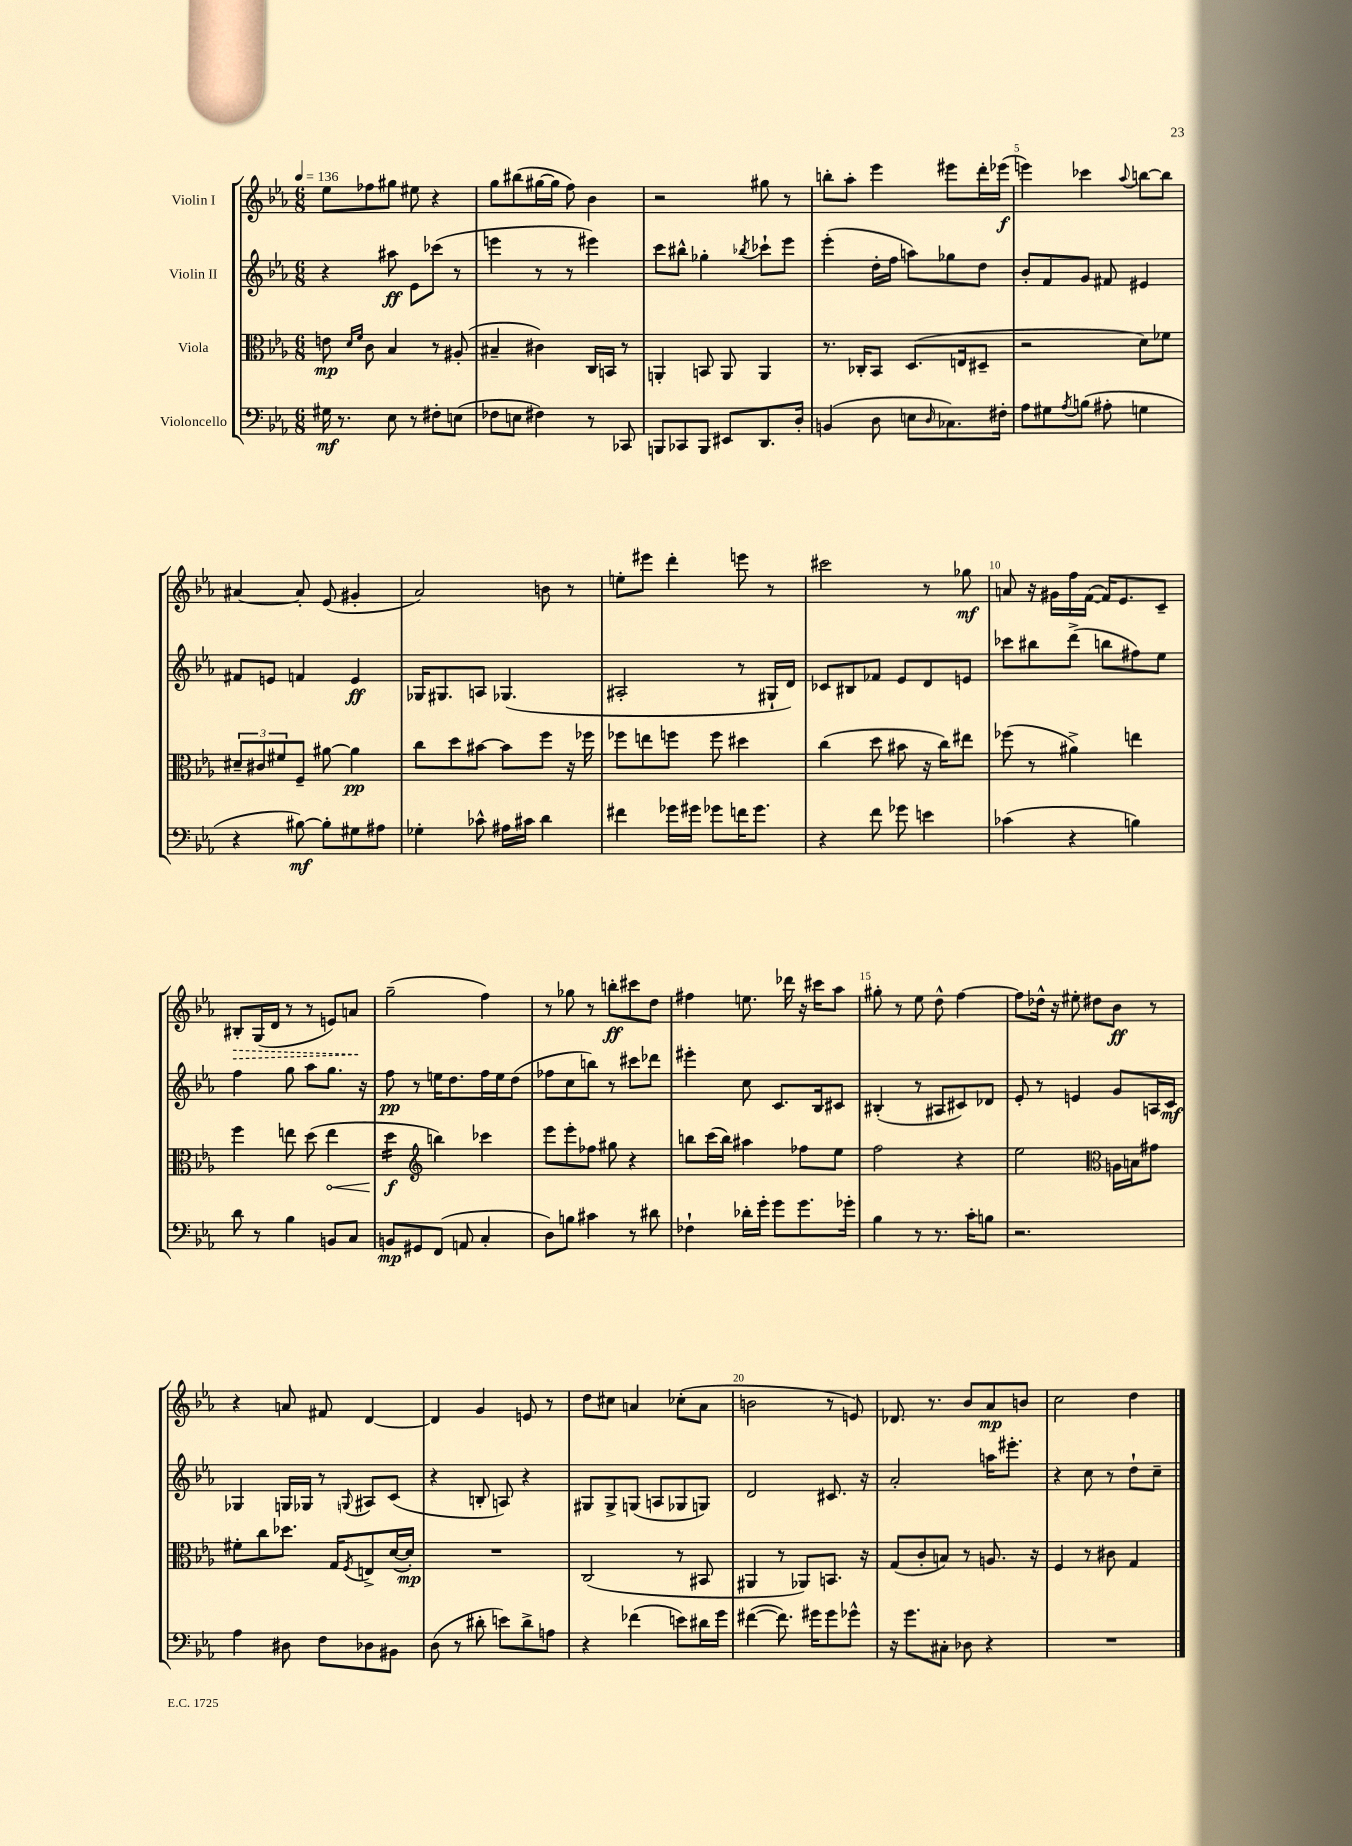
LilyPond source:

<<
\new StaffGroup <<
\new Staff = "s0" \with { instrumentName = "Violin I" } {
    \clef treble \key ees \major \numericTimeSignature \time 6/8 \tempo 4 = 136
    ees''8 fes''8 gis''8 eis''8 r4 |
    g''8 bis''8( gis''16~ gis''16 f''8) bes'4 |
    r2 gis''8 r8 |
    b''8-. aes''8-. ees'''4 eis'''8 d'''16-. ees'''16\f( |
    e'''4) ces'''4 \appoggiatura { aes''8 } b''8~ b''8 |
    ais'4~ ais'8-. ees'8( gis'4-. |
    aes'2) b'8 r8 |
    e''8-. eis'''8 d'''4-. e'''8 r8 |
    cis'''2 r8 ges''8\mf |
    a'8 r16 gis'16 f''16 f'16~( f'16) ees'8. c'8-- |
    \once \override Hairpin.style = #'dashed-line bis8-.\> g16( d'16 r8 r8 e'8) a'8\! |
    g''2--( f''4) |
    r8 ges''8 r8 b''8-.\ff cis'''8 d''8 |
    fis''4 e''8. des'''16 r16 cis'''16 aes''8 |
    gis''8-. r8 ees''8 d''8-^ f''4~ |
    f''8 des''16-^ r16 eis''8-. dis''8 bes'8\ff r8 |
    r4 a'8 fis'8 d'4~ |
    d'4 g'4 e'8 r8 |
    d''8 cis''8 a'4 ces''8-.( a'8 |
    b'2 r8 e'8) |
    des'8. r8. bes'8 aes'8\mp b'8 |
    c''2 d''4 \bar "|." |
}
\new Staff = "s1" \with { instrumentName = "Violin II" } {
    \clef treble \key ees \major \numericTimeSignature \time 6/8
    r4 ais''8\ff ees'8 ces'''8( r8 |
    e'''4 r8 r8 eis'''4) |
    c'''8 bis''8-^ ges''4-. \acciaccatura { bes''8 } ces'''8-! ees'''8 |
    ees'''4-.( d''16-. f''16 a''8) ges''8 d''8 |
    bes'8-. f'8 g'8 fis'8 eis'4 |
    fis'8 e'8 f'4 e'4\ff |
    ges16 gis8. a8 ges4.( |
    ais2-. r8 gis16-! d'16) |
    ces'8 bis8 fes'8 ees'8 d'8 e'8 |
    ces'''8 bis''8 d'''8->( b''8 fis''8) ees''8 |
    f''4 g''8 aes''8 g''8. r16 |
    f''8\pp r8 e''16 d''8. f''16 e''16 d''8( |
    fes''8 c''8 b''8) r8 cis'''8 des'''8 |
    eis'''4-. c''8 c'8. bes16 cis'8 |
    bis4-.( r8 ais8 cis'8) des'8 |
    ees'8-. r8 e'4 g'8 a16 c'16\mf |
    ges4 g16 ges16 r8 \appoggiatura { g8 } ais8 c'8( |
    r4 b8-. a8) r4 |
    gis8 gis8-> g8( a8 ges8 g8) |
    d'2 cis'8. r16 |
    aes'2-. a''16 eis'''8.-. |
    r4 c''8 r8 d''8-! c''8-- \bar "|." |
}
\new Staff = "s2" \with { instrumentName = "Viola" } {
    \clef alto \key ees \major \numericTimeSignature \time 6/8
    e'8\mp \grace { d'16 f'16 } c'8 bes4 r8 ais8-.( |
    bis4-- cis'4) c16 b,16 r8 |
    a,4-. b,8 a,8 a,4 |
    r8. ces16-. bes,8 d8.( e16 dis8-- |
    r2 d'8) fes'8 |
    \tuplet 3/2 { dis'8-- cis'8 fis'8 } f8-- ais'8~ ais'4\pp |
    c''8 d''8 bis'8~ bis'8 f''8 r16 fes''16 |
    fes''8 e''8 f''8 f''8 dis''4 |
    c''4( d''8 bis'8 r16 c''16) eis''8 |
    fes''8( r8 ais'4->) e''4 |
    f''4 e''8 d''8( \once \override Hairpin.circled-tip = ##t e''4\< |
    d''4:16\f\! \clef treble b''4) ces'''4 |
    ees'''8 ees'''8-. fes''8 gis''8 r4 |
    b''8 c'''16( b''16) ais''4 fes''8 ees''8 |
    f''2 r4 |
    ees''2 \clef alto a16 b16 gis'8 |
    fis'8-. c''8 des''8. g16 \acciaccatura { f8 } e8-> d'16~( d'16-.\mp) |
    R2. |
    c2( r8 bis,8 |
    ais,4 r8 aes,8) b,8. r16 |
    g8( c'8-. b8) r8 a8. r16 |
    f4 r8 cis'8 g4 \bar "|." |
}
\new Staff = "s3" \with { instrumentName = "Violoncello" } {
    \clef bass \key ees \major \numericTimeSignature \time 6/8
    gis16\mf r8. ees8 r8 fis8-. e8( |
    fes8 e8 fis4) r8 ces,8 |
    b,,8 ces,8 b,,8 eis,8 d,8. d16-. |
    b,4( d8 e8 \grace { d16 } ces8.) fis16-. |
    aes8 gis8 \acciaccatura { aes8 } b8( ais8-. g4 |
    r4 bis8~\mf) bis8-. gis8 ais8 |
    ges4-. ces'8-^ ais16 cis'16 d'4 |
    fis'4 ges'16 gis'16 ges'8 f'16 ges'8. |
    r4 f'8 ges'8 e'4 |
    ces'4( r4 b4) |
    d'8 r8 bes4 b,8 c8 |
    b,8\mp gis,8 f,8( a,8 c4-. |
    d8) b8 cis'4 r8 dis'8 |
    fes4-! des'16-. g'16-. g'8 g'8. ges'16-. |
    bes4 r8 r8. c'16-. b8 |
    r2. |
    aes4 dis8 f8 des8 bis,8 |
    d8( r8 dis'8-. e'8) dis'8-> a8 |
    r4 fes'4( e'8) dis'16 g'16 |
    fis'4~( fis'8.) gis'16 gis'8 ges'8-^ |
    r16 g'8. cis8-. des8 r4 |
    R2. \bar "|." |
}
>>
>>
\layout { \context { \Score \override BarNumber.break-visibility = ##(#f #t #t) barNumberVisibility = #(every-nth-bar-number-visible 5) } }
